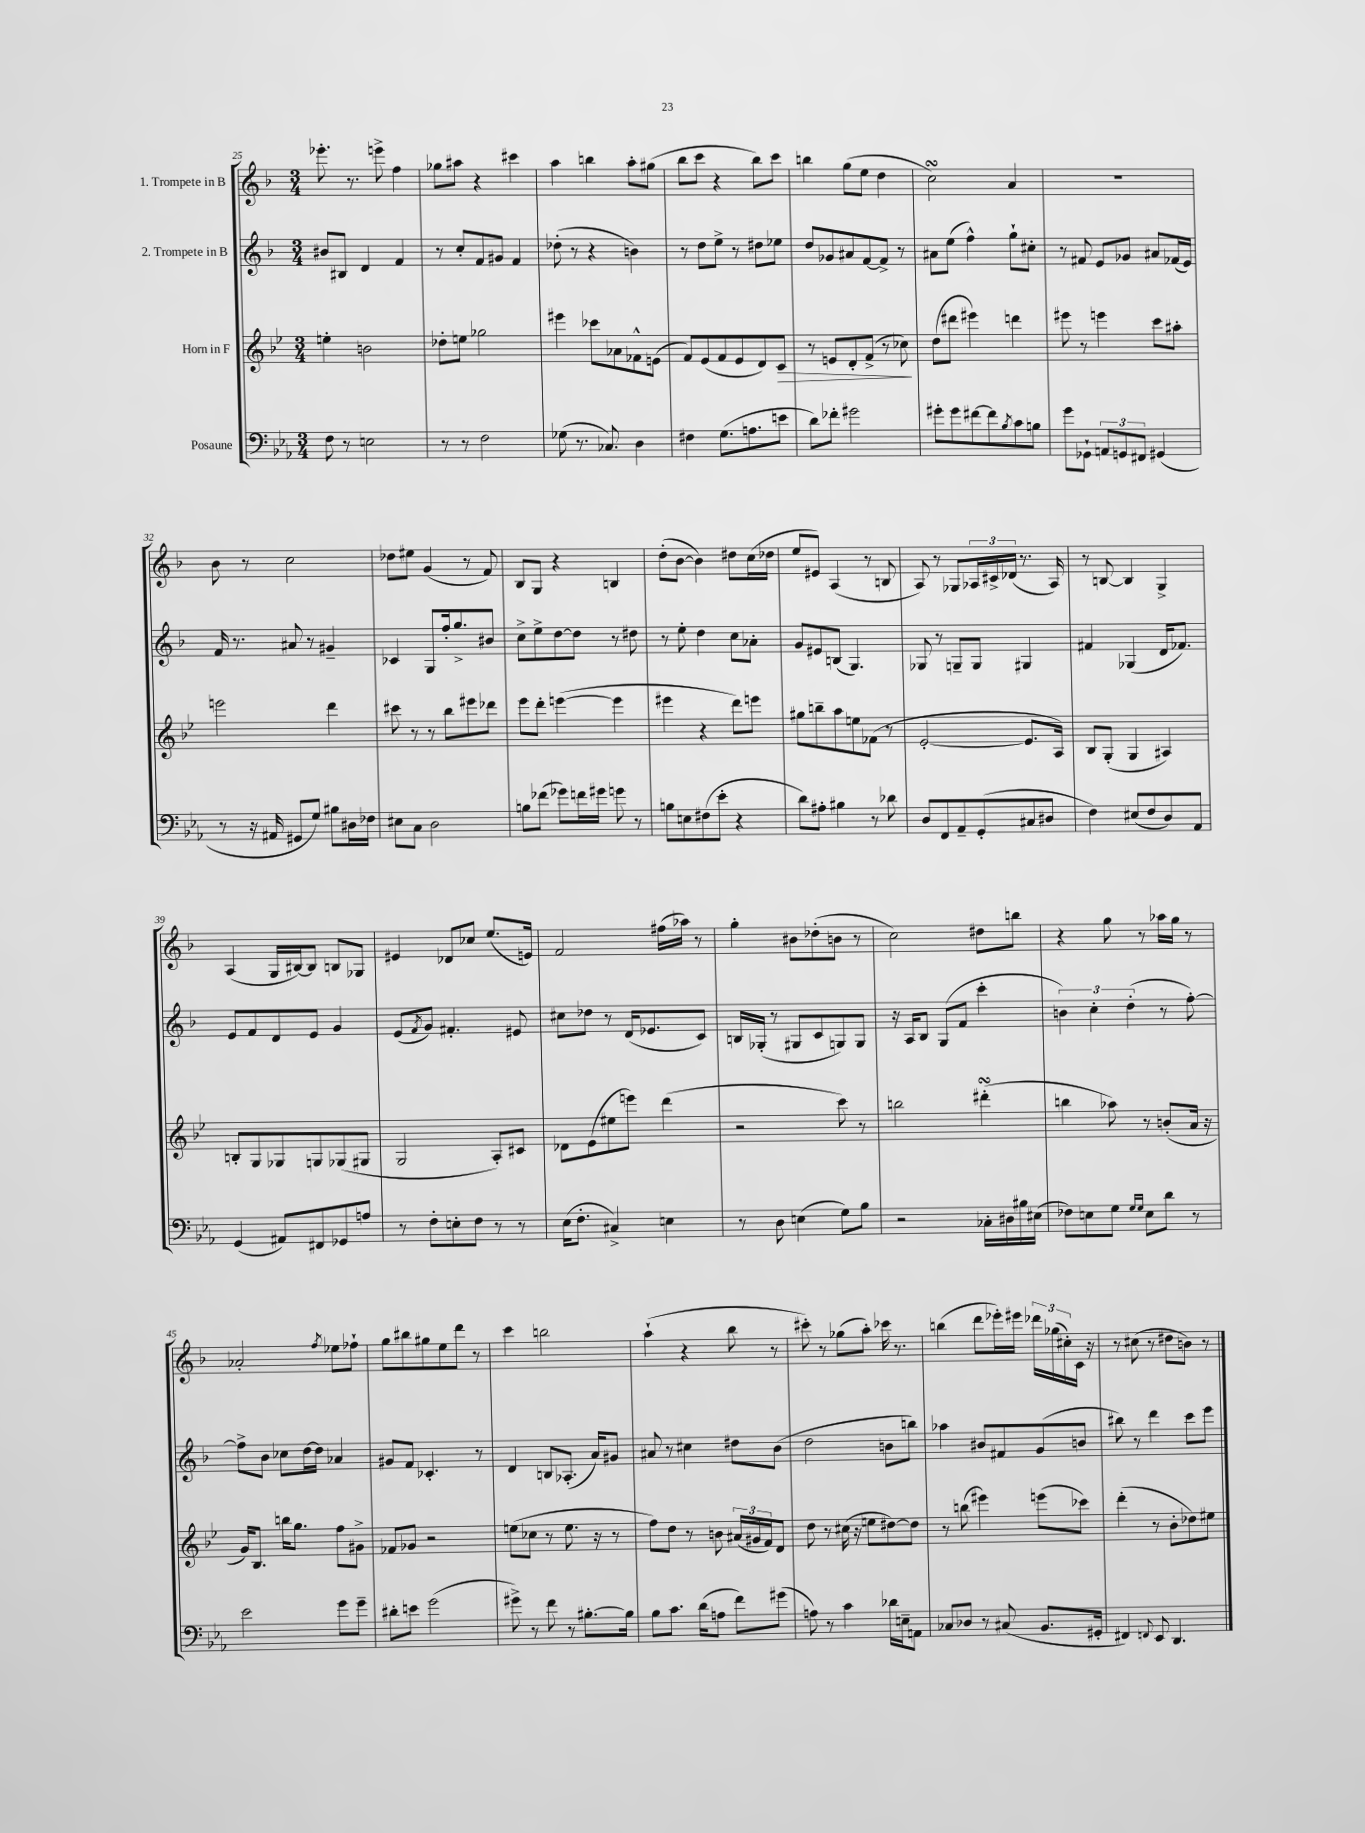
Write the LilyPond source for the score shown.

<<
\new StaffGroup <<
\new Staff = "s0" \with { instrumentName = "1. Trompete in B" } {
    \clef treble \key f \major \numericTimeSignature \time 3/4
    ees'''8.-. r8. e'''8-> f''4 |
    ges''8 ais''8 r4 cis'''4 |
    a''4 b''4 a''8-. gis''8( |
    bes''8 c'''8 r4 bes''8) c'''8 |
    b''4 g''8( e''8 d''4 |
    c''2\turn) a'4 |
    R2. |
    bes'8 r8 c''2 |
    des''8 eis''8 g'4( r8 f'8) |
    bes8 g8 r4 b4 |
    d''8-.( bes'8~ bes'4) dis''8 c''16( des''16 |
    e''8 eis'8) a4( r8 b8 |
    a8) r8 ges8 \tuplet 3/2 { aes16 cis'16-> des'16( } r8. aes16) |
    r8 b8~ b4 g4-> |
    a4( g16 bis16~) bis8 b8 ges8 |
    eis'4 des'8 ces''8 e''8.( e'16) |
    f'2 fis''16( aes''16) r8 |
    g''4-. bis'8 des''8-.( b'8 r8 |
    c''2) dis''8 b''8 |
    r4 g''8 r8 aes''16 g''16 r8 |
    aes'2-. \acciaccatura { f''8 } ees''8 fes''8-! |
    g''8 bis''8 gis''8 e''8 d'''8 r8 |
    c'''4 b''2 |
    a''4-!( r4 bes''8 r8 |
    cis'''8-.) r8 ges''8( a''8-.) ces'''16 r8. |
    b''4( d'''8 ees'''16-.) eis'''16 \tuplet 3/2 { des'''16 ges''16( cis''16-.) } c'16 r16 |
    r8 cis''8( r8 dis''8 b'8) r8 \bar "|." |
}
\new Staff = "s1" \with { instrumentName = "2. Trompete in B" } {
    \clef treble \key f \major \numericTimeSignature \time 3/4
    bis'8 bis8 d'4 f'4 |
    r8 c''8-. f'8 gis'8 f'4 |
    des''8-.( r8 r4 b'4) |
    r8 d''8 e''8-> r8 dis''8 ees''8 |
    d''8 ges'8 ais'8 f'8~ f'8-> r8 |
    ais'8 e''8( f''4-^) g''8-! cis''8-. |
    r8 fis'8 e'8 ges'8 ais'8 fes'16( e'16) |
    f'16 r8. ais'8 r8 gis'4-- |
    ces'4 g8 f''16-. g''8.-> bis'8 |
    c''8-> e''8-> d''8~ d''8 r8 dis''8 |
    r8 e''8-. d''4 c''8 aes'8-. |
    g'8 eis'8 b8( g4.) |
    ges8 r8 g8-- g8 gis4 |
    fis'4 ges4( d'16 fes'8.) |
    e'8 f'8 d'8 e'8 g'4 |
    e'8( \acciaccatura { f'8 } g'8) fis'4.-. eis'8 |
    cis''8 des''8 r8 d'16( ees'8. c'8) |
    b16 ges16-.( r8 gis8 c'8 g8) g8 |
    r16 a16 bes8 g8( f'8 c'''4-. |
    \tuplet 3/2 { b'4) c''4-. d''4-.( } r8 f''8~-.) |
    f''8-> bes'8 ces''8 d''16~ d''16 aes'4 |
    gis'8 f'8 ces'4.-. r8 |
    d'4 b8 aes8.-.( a'16) gis'8 |
    ais'8 r8 cis''4 dis''8 bes'8( |
    d''2 b'8 b''8) |
    aes''4 bis'8 fis'8 g'8( b'8 |
    bis''8) r8 d'''4 c'''8 e'''8 \bar "|." |
}
\new Staff = "s2" \with { instrumentName = "Horn in F" } {
    \clef treble \key bes \major \numericTimeSignature \time 3/4
    e''4-. b'2 |
    des''8-. e''8 ges''2 |
    eis'''4 ces'''8 aes'8 fes'8-^ e'8( |
    f'8) ees'8( f'8 ees'8 d'8) c'8\> |
    r8 e'8 d'8-. f'8->( r8 ces''8\!) |
    d''8( dis'''8 eis'''4) d'''4 |
    eis'''8 r8 e'''4 c'''8 ais''8-. |
    e'''2 d'''4 |
    cis'''8 r8 r8 bes''8 eis'''8 des'''8 |
    ees'''8 d'''8-. e'''4~( e'''4 |
    eis'''4 r4 d'''8) e'''8 |
    gis''8 b''8-- a''8 e''8 fes'8( r8 |
    ees'2~-. ees'8. a16) |
    bes8 g8-.( g4 ais4) |
    b8-. g8 ges8 g8 ges8( gis8 |
    g2 a8-.) cis'8 |
    des'8 ees'8( eis''8 e'''8) d'''4( |
    r2 c'''8) r8 |
    b''2 dis'''4-.\turn( |
    b''4 aes''8) r8 b'8-.( a'16 r16 |
    g'16) bes8. b''16 g''8. f''8 gis'8-> |
    fes'8 ges'8 r2 |
    e''8( ces''8 r8 e''8. r16 r8 |
    f''8) d''8 r8 b'8 \tuplet 3/2 { ais'16( gis'16 f'16) } d'8 |
    d''8 r8 cis''16( r16 e''8 dis''8~) dis''8 |
    r8 b''8( eis'''4) e'''8( ces'''8) |
    d'''4-.( r8 bes'8-. des''8) eis''8 \bar "|." |
}
\new Staff = "s3" \with { instrumentName = "Posaune" } {
    \clef bass \key ees \major \numericTimeSignature \time 3/4
    f8 r8 e2 |
    r8 r8 f2 |
    ges8( r8. ces8.) d4 |
    fis4 g8.( a8. e'8 |
    d'8) fes'8-. gis'2 |
    gis'8-. gis'8 fis'8~ fis'8 \acciaccatura { bes8 } c'8 b8 |
    g'8 ges,8-! \tuplet 3/2 { a,8 g,8 fis,8 } gis,4( |
    r8 r16 ais,16 gis,8 g8) bis8 dis16 fes16 |
    eis8 c8 d2 |
    b8 fes'8( ges'8) f'16 gis'16 g'8 r8 |
    b8 e8 fis8( ees'8-. r4 |
    d'8) ais8-. bis4 r8 des'8 |
    d8 f,8 aes,8-- g,8-.( cis8 dis8 |
    f4) eis8( f8 d8) aes,8 |
    g,4( ais,8) fis,8 ges,8 a8 |
    r8 f8-. e8-. f8 r8 r8 |
    ees16( f8.-. cis4->) e4 |
    r8 d8 e4( g8) bes8 |
    r2 ces16-. dis16 bis16 eis16( |
    fes8) e8 g8 \grace { g16 g16 } e8 d'8 r8 |
    ees'2 g'8 g'8-- |
    dis'8-. e'8 g'2( |
    gis'8->) r8 f'8 r8 bis8.~-. bis16 |
    bes8 c'8. d'16( a8 f'8) gis'8( |
    a8) r8 c'4 des'16 e16-- a,8 |
    ces8 des8 r8 cis8( bes,8. gis,16-. |
    fis,4) \appoggiatura { f,8 } ees,8 d,4. \bar "|." |
}
>>
>>
\layout { \context { \Score currentBarNumber = #25 } }
